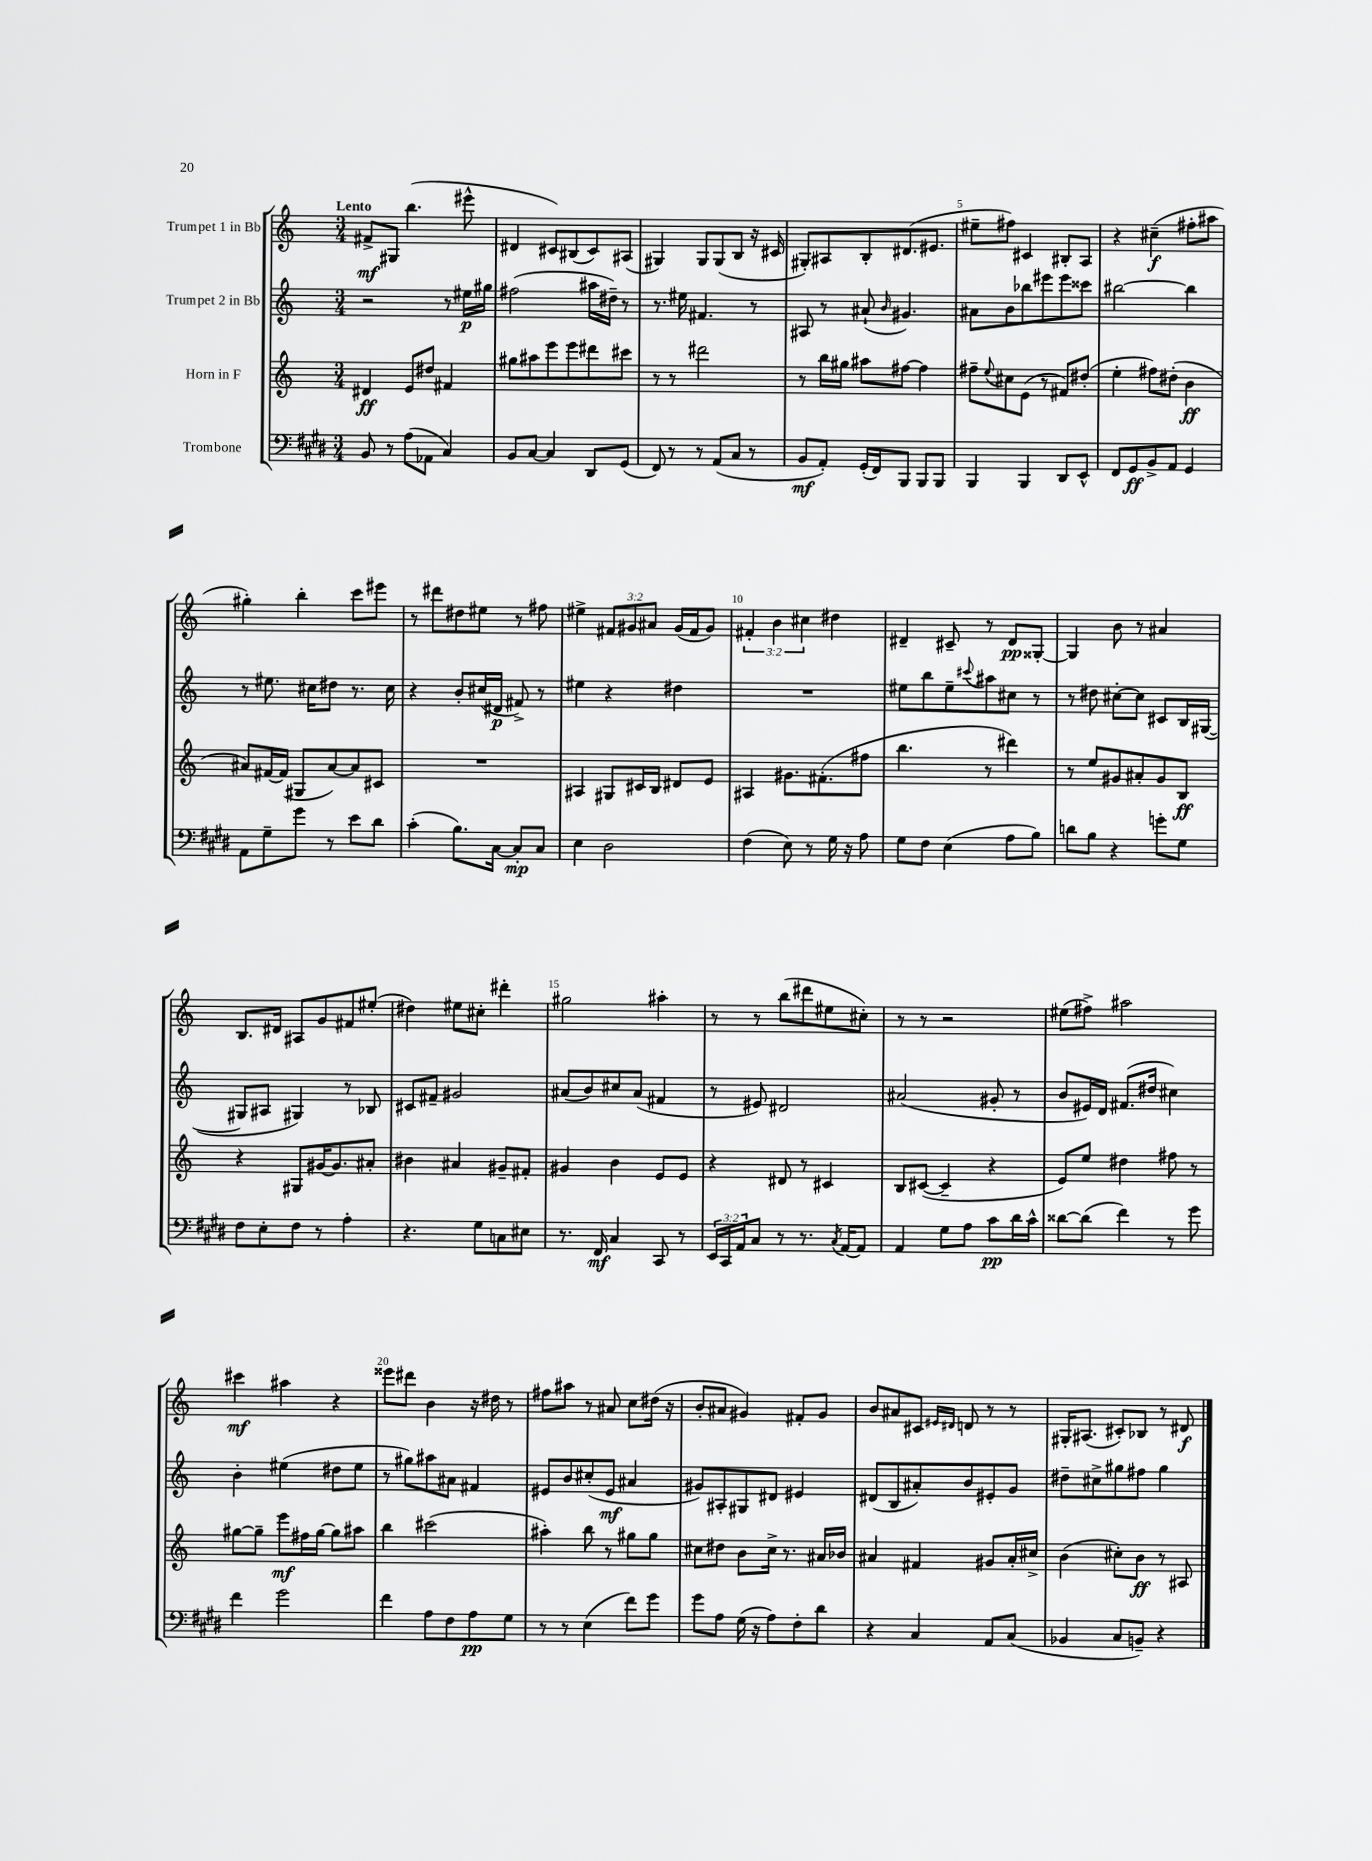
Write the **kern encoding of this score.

**kern	**dynam	**kern	**dynam	**kern	**dynam	**kern	**dynam
*part4	*part4	*part3	*part3	*part2	*part2	*part1	*part1
*staff4	*staff4	*staff3	*staff3	*staff2	*staff2	*staff1	*staff1
*I"Trombone	*	*I"Horn in F	*	*I"Trumpet 2 in Bb	*	*I"Trumpet 1 in Bb	*
*clefF4	*	*clefG2	*	*clefG2	*	*clefG2	*
*k[f#c#g#d#]	*	*k[]	*	*k[]	*	*k[]	*
*M3/4	*	*M3/4	*	*M3/4	*	*M3/4	*
=1	=1	=1	=1	=1	=1	=1	=1
!	!	!	!	!	!	!LO:TX:a:B:t=Lento	!
8BB/	.	4d#X/	ff	2r	.	8f#X^/L	mf
8r	.	.	.	.	.	8G#X/J	.
(8A\L	.	8e/L	.	.	.	(4.bb\	.
8AA-X\J	.	8dd#X/J	.	.	.	.	.
4C#/)	.	4f#X/	.	8r	.	.	.
.	.	.	.	16ee#X\LL	p	8eee#X^^\	.
.	.	.	.	16gg#X\JJ	.	.	.
=2	=2	=2	=2	=2	=2	=2	=2
8BB/L	.	8gg#X\L	.	(2ff#X\	.	4d#X/	.
[8C#/J	.	8aa#X\	.	.	.	.	.
4C#/]	.	8eee\	.	.	.	8c#X/L)	.
.	.	8eee\	.	.	.	(8B#X/	.
8DD#/L	.	8ddd#X\	.	16aa#X\LL	.	8c#/)	.
.	.	.	.	16dd#X~\JJ)	.	.	.
(8GG#/J	.	8ccc#X\J	.	8r	.	(8A#X/J	.
=3	=3	=3	=3	=3	=3	=3	=3
8FF#/)	.	8r	.	8.r	.	4G#X/)	.
8r	.	8r	.	.	.	.	.
.	.	.	.	16ee#X\	.	.	.
8r	.	2ddd#X\	.	4.f#X/	.	8G#/L	.
(8AA/L	.	.	.	.	.	(8G#/	.
8C#/J	.	.	.	.	.	8B/J	.
8r	.	.	.	8r	.	16r	.
.	.	.	.	.	.	16c#X/	.
=4	=4	=4	=4	=4	=4	=4	=4
8BB/L	mf	8r	.	8A#X/	.	8G#X'/L)	.
8AA'/J)	.	16bb\LL	.	8r	.	8A#X/	.
.	.	16gg#X\JJ	.	.	.	.	.
(16GG#'/LL	.	8aa#X\L	.	(8a#X`/	.	8B'/	.
16FF#/J)	.	.	.	.	.	.	.
.	.	.	.	16qqb/	.	.	.
8BBB/J	.	[8ff#X\J	.	4.g#X/)	.	(8.d#X/	.
8BBB/L	.	4ff#\]	.	.	.	.	.
.	.	.	.	.	.	8.e#X/J	.
8BBB/J	.	.	.	.	.	.	.
=5	=5	=5	=5	=5	=5	=5	=5
4BBB/	.	8ff#X~\L	.	8a#X\L	.	8ee#X~\L	.
.	.	8qqee/	.	.	.	.	.
.	.	8cc#X\	.	8b\	.	8ff#X\J)	.
4BBB/	.	(8e\J	.	8bb-X\	.	4c#X/	.
.	.	8r	.	8eee#X\	.	.	.
8DD#/L	.	8f#X/L)	.	8eee#\	.	8B#X'/L	.
8EE^^/J	.	(8dd#X'/J	.	8ccc##X\J	.	8A/J	.
=6	=6	=6	=6	=6	=6	=6	=6
8FF#/L	.	4ee'\	.	[2bb#X\	.	4r	.
8GG#/	ff	.	.	.	.	.	.
8BB^/	.	8ff#X\L)	.	.	.	(4cc#X~\	f
8AA/J	.	(8dd#X'\J	.	.	.	.	.
4GG#/	.	4b\	ff	4bb#\]	.	8ff#X'\L	.
.	.	.	.	.	.	8aa#X\J	.
!!LO:LB:g=z
=7	=7	=7	=7	=7	=7	=7	=7
8AA\L	.	8a#X/L)	.	8r	.	4gg#X'\)	.
8G#~\	.	[16f#X/L	.	8.ee#X\	.	.	.
.	.	(16f#/JJ]	.	.	.	.	.
8g#\J	.	8G#X/L	.	.	.	4bb'\	.
.	.	.	.	16cc#X\KL	.	.	.
8r	.	[8a#/)	.	8dd#X\J	.	.	.
8e\L	.	8a#/]	.	8.r	.	8ccc\L	.
8d#\J	.	8c#X/J	.	.	.	8eee#X\J	.
.	.	.	.	16cc#\	.	.	.
=8	=8	=8	=8	=8	=8	=8	=8
(4c#'\	.	2.r	.	4r	.	8r	.
.	.	.	.	.	.	8ddd#X\L	.
8.B\L)	.	.	.	8b'/L	.	8dd#X\	.
.	.	.	.	(16cc#X/L	.	8ee#X\J	.
[16C#\Jk	.	.	.	16d#X/JJ	p	.	.
8C#'/L]	mp	.	.	8f#X^/)	.	8r	.
8C#/J	.	.	.	8r	.	8ff#X\	.
=9	=9	=9	=9	=9	=9	=9	=9
4E\	.	4A#X/	.	4ee#X\	.	4ee#X^\	.
2D#\	.	8G#X/L	.	4r	.	12f#X/L	.
.	.	.	.	.	.	12g#X/	.
.	.	16c#X/L	.	.	.	.	.
.	.	.	.	.	.	12a#X/J	.
.	.	16B/JJ	.	.	.	.	.
.	.	8d#X/L	.	4dd#X\	.	(16g#/LL	.
.	.	.	.	.	.	16f#/J	.
.	.	8e/J	.	.	.	8g#/J)	.
=10	=10	=10	=10	=10	=10	=10	=10
(4F#\	.	4A#X/	.	2.r	.	6f#X'/	.
.	.	.	.	.	.	6b\	.
8E\)	.	8.g#X\L	.	.	.	.	.
.	.	.	.	.	.	6cc#X\	.
8r	.	.	.	.	.	.	.
.	.	(8.f#X'\	.	.	.	.	.
16G#\	.	.	.	.	.	4dd#X\	.
16r	.	.	.	.	.	.	.
8A\	.	8ff#X\J	.	.	.	.	.
=11	=11	=11	=11	=11	=11	=11	=11
8G#\L	.	4.bb\	.	8ee#X\L	.	4d#X~/	.
8F#\J	.	.	.	8bb\	.	.	.
(4E\	.	.	.	8ee#~\	.	8c#X~/	.
.	.	.	.	8qqccc#X/	.	.	.
.	.	8r	.	8aa#X\	.	8r	.
8A\L	.	4ddd#X\)	.	8cc#X\J	.	8d#/L	pp
8B\J)	.	.	.	8r	.	[8G##X'/J	.
=12	=12	=12	=12	=12	=12	=12	=12
8dn\L	.	8r	.	8r	.	4G##/]	.
8B\J	.	8ee/L	.	8dd#X\	.	.	.
4r	.	8g#X/	.	[8cc#X'\L	.	8b\	.
.	.	8a#X'/	.	8cc#\J]	.	8r	.
8gn'\L	.	8g#/	.	8c#X/L	.	4a#X/	.
8G#\J	.	8B/J	ff	16B/L	.	.	.
.	.	.	.	([16G#X/JJ	.	.	.
!!LO:LB:g=z
=13	=13	=13	=13	=13	=13	=13	=13
8F#\L	.	4r	.	8G#X/L]	.	8.B/L	.
8E'\	.	.	.	8A#X/J	.	.	.
.	.	.	.	.	.	16d#X/Jk	.
8F#\J	.	8G#X/L	.	4G#X/)	.	8A#X/L	.
8r	.	[16g#X/K	.	.	.	8g/	.
.	.	8.g#/]	.	.	.	.	.
4A'\	.	.	.	8r	.	8f#X/	.
.	.	8a#X'/J	.	8B-X/	.	(8ee#X'/J	.
=14	=14	=14	=14	=14	=14	=14	=14
4.r	.	4b#X\	.	8c#X/L	.	4dd#X\)	.
.	.	.	.	8f#X~/J	.	.	.
.	.	4a#X/	.	2g#X/	.	8ee#X\L	.
8G#\L	.	.	.	.	.	8cc#X'\J	.
8Cn\	.	8g#X~/L	.	.	.	4ddd#X'\	.
8E#X\J	.	8f#X'/J	.	.	.	.	.
=15	=15	=15	=15	=15	=15	=15	=15
8.r	.	4g#X/	.	(8a#X/L	.	2gg#X\	.
.	.	.	.	8b/)	.	.	.
16FF#/	mf	.	.	.	.	.	.
4C#/	.	4b\	.	8cc#X/	.	.	.
.	.	.	.	(8a#/J	.	.	.
8CC#/	.	8e/L	.	4f#X/	.	4aa#X'\	.
8r	.	8e/J	.	.	.	.	.
=16	=16	=16	=16	=16	=16	=16	=16
24EE/LL	.	4r	.	8r	.	8r	.
24CC#/	.	.	.	.	.	.	.
24AA/J	.	.	.	.	.	.	.
8C#/J	.	.	.	8e#X/)	.	8r	.
8r	.	8d#X/	.	2d#X/	.	(8bb\L	.
8.r	.	8r	.	.	.	8ddd#X\	.
.	.	4c#X/	.	.	.	8ee#X\	.
8qC#/	.	.	.	.	.	.	.
[16AA/KL	.	.	.	.	.	.	.
8AA/J]	.	.	.	.	.	8cc#X'\J)	.
=17	=17	=17	=17	=17	=17	=17	=17
4AA/	.	8B/L	.	(2a#X/	.	8r	.
.	.	([8c#X/J	.	.	.	8r	.
8G#\L	.	4c#~/]	.	.	.	2r	.
8A\J	.	.	.	.	.	.	.
8c#\L	pp	4r	.	8g#X'/	.	.	.
16d#\L	.	.	.	8r	.	.	.
16c#^^\JJ	.	.	.	.	.	.	.
=18	=18	=18	=18	=18	=18	=18	=18
[8d##X\L	.	8e/L)	.	8b/L	.	(8ee#X\L	.
(8d##\J]	.	8ee/J	.	16e#X/L)	.	8ff#X^\J)	.
.	.	.	.	16d/JJ	.	.	.
4f#\)	.	4dd#X\	.	(8.f#X/L	.	2aa#X\	.
.	.	.	.	16dd#X/Jk	.	.	.
8r	.	8ff#X\	.	4cc#X\)	.	.	.
8g#\	.	8r	.	.	.	.	.
!!LO:LB:g=z
=19	=19	=19	=19	=19	=19	=19	=19
4f#\	.	[8gg#X\L	.	4b'\	.	4ccc#X\	mf
.	.	8gg#~\J]	.	.	.	.	.
2g#\	.	8eee\L	mf	(4ee#X\	.	4aa#X\	.
.	.	16ff#X\L	.	.	.	.	.
.	.	[16gg#\JJ	.	.	.	.	.
.	.	8gg#\L]	.	8dd#X\L	.	4r	.
.	.	8aa#X\J	.	8ee#\J	.	.	.
=20	=20	=20	=20	=20	=20	=20	=20
4f#\	.	4bb\	.	8r	.	8eee##X\L	.
.	.	.	.	8gg#X\L)	.	8ddd#X\J	.
8A\L	.	(2ccc#X\	.	8aa#X\	.	4b\	.
8F#\	.	.	.	8a#X\J	.	.	.
8A\	pp	.	.	4f#X/	.	16r	.
.	.	.	.	.	.	16dd#X\	.
8G#\J	.	.	.	.	.	8r	.
=21	=21	=21	=21	=21	=21	=21	=21
8r	.	4aa#X'\)	.	8e#X/L	.	8ff#X\L	.
8r	.	.	.	8b/	.	8aa#X\J	.
(4E\	.	8bb\	.	(8cc#X'/	.	8r	.
.	.	8r	.	8e#/J	mf	8a#X/	.
8f#\L)	.	8gg#X\L	.	4a#X/	.	8cc\L	.
8g#\J	.	8gg#\J	.	.	.	(16dd#X\Jk	.
.	.	.	.	.	.	16r	.
=22	=22	=22	=22	=22	=22	=22	=22
8g#\L	.	8cc#X\L	.	8g#X/L)	.	8b'/L	.
8A\J	.	8dd#X\J	.	8A#X'/	.	8a#X/J	.
(16G#\	.	8b\L	.	8G#X/	.	4g#X/)	.
16r	.	.	.	.	.	.	.
8A\L)	.	16cc#^\Jk	.	8d#X/J	.	.	.
.	.	8.r	.	.	.	.	.
8F#'\	.	.	.	4e#X/	.	8f#X'/L	.
8d#\J	.	16a#X/LL	.	.	.	8g#/J	.
.	.	16b-X/JJ	.	.	.	.	.
=23	=23	=23	=23	=23	=23	=23	=23
4r	.	4a#X/	.	(8d#X/L	.	8b/L	.
.	.	.	.	8B/	.	8a#X/	.
4C#/	.	4f#X/	.	8a#X'/)	.	8c#X/J	.
.	.	.	.	.	.	16qqe#X/LL	.
.	.	.	.	.	.	16qqd#X/JJ	.
.	.	.	.	8b/	.	8dn/	.
8AA/L	.	8g#X/L	.	8e#X'/	.	8r	.
(8C#/J	.	16a#'/L	.	8g/J	.	8r	.
.	.	16cc#X^/JJ	.	.	.	.	.
=24	=24	=24	=24	=24	=24	=24	=24
4BB-X/	.	(4b\	.	8dd#X~\L	.	16G#X'/KL	.
.	.	.	.	.	.	(8.A#X/J	.
.	.	.	.	8cc#X^\	.	.	.
8C#/L	.	8cc#X'\L)	.	8gg#X\	.	8c#X'/L)	.
8BBn~/J)	.	8b\J	ff	8ff#X\J	.	8B-X/J	.
4r	.	8r	.	4gg#\	.	8r	.
.	.	8A#X/	.	.	.	8d#X/	f
==	==	==	==	==	==	==	==
*-	*-	*-	*-	*-	*-	*-	*-
